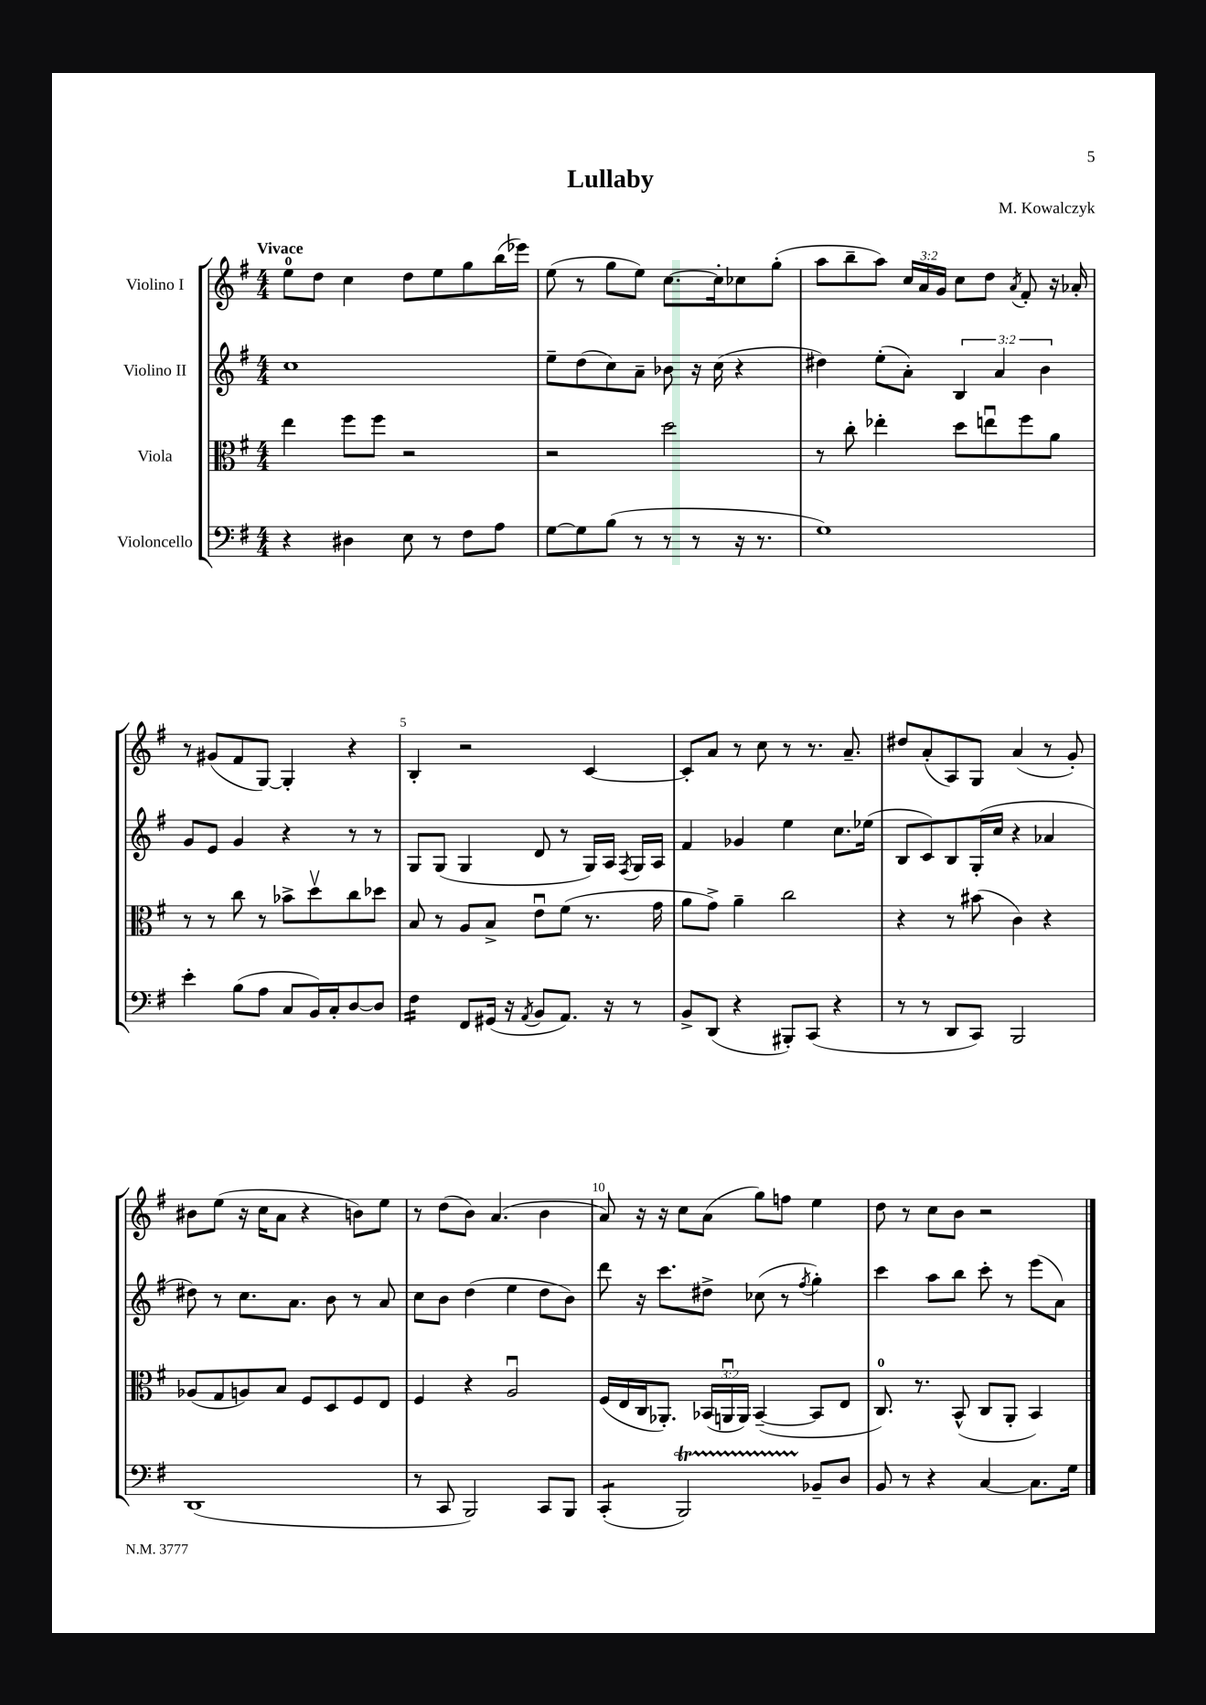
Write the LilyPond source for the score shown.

\header { title = "Lullaby" composer = "M. Kowalczyk" }
<<
\new StaffGroup <<
\new Staff = "s0" \with { instrumentName = "Violino I" } {
    \clef treble \key g \major \numericTimeSignature \time 4/4 \override Staff.TupletNumber.text = #tuplet-number::calc-fraction-text \tempo "Vivace"
    \autoBeamOff e''8[-0 d''8] c''4 d''8[ e''8 g''8 b''16( ees'''16]) |
    e''8( r8 g''8[ e''8]) c''8.[~ c''16-. ces''8 g''8]-.( |
    a''8[ b''8-- a''8]) \tuplet 3/2 { c''16[ a'16 g'16] } c''8[ d''8] \acciaccatura { a'8 } fis'8-. r16 aes'16-. |
    r8 gis'8[( fis'8 g8]~) g4-. r4 |
    b4-. r2 c'4~ |
    c'8[-. a'8] r8 c''8 r8 r8. a'8.-- |
    dis''8[ a'8-.( a8) g8] a'4( r8 g'8-.) |
    bis'8[ e''8]( r16 c''16[ a'8] r4 b'8[) e''8] |
    r8 d''8[( b'8]) a'4.( b'4 |
    a'8) r16 r16 c''8[ a'8]( g''8[) f''8] e''4 |
    d''8 r8 c''8[ b'8] r2 \bar "|." |
}
\new Staff = "s1" \with { instrumentName = "Violino II" } {
    \clef treble \key g \major \numericTimeSignature \time 4/4 \override Staff.TupletNumber.text = #tuplet-number::calc-fraction-text
    \autoBeamOff c''1 |
    e''8[-- d''8( c''8) a'8]-- bes'8 r16 c''16( r4 |
    dis''4) e''8[-.( a'8]-.) \tuplet 3/2 { b4 a'4 b'4 } |
    g'8[ e'8] g'4 r4 r8 r8 |
    g8[ g8]( g4 d'8 r8 g16[) a16] \acciaccatura { fis8 } g16[ a16] |
    fis'4 ges'4 e''4 c''8.[ ees''16]( |
    b8[ c'8) b8 g16-.( c''16] r4 aes'4 |
    dis''8) r8 c''8.[ a'8.] b'8 r8 a'8 |
    c''8[ b'8] d''4( e''4 d''8[ b'8]) |
    d'''8 r16 c'''8.[ dis''8]-> ces''8( r8 \acciaccatura { fis''8 } g''4-.) |
    c'''4 a''8[ b''8] c'''8-. r8 e'''8[( a'8]) \bar "|." |
}
\new Staff = "s2" \with { instrumentName = "Viola" } {
    \clef alto \key g \major \numericTimeSignature \time 4/4 \override Staff.TupletNumber.text = #tuplet-number::calc-fraction-text
    \autoBeamOff e''4 fis''8[ fis''8] r2 |
    r2 d''2 |
    r8 c''8-. ees''4-. d''8[ e''8\downbow fis''8 a'8] |
    r8 r8 c''8 r8 bes'8[-> d''8\upbow c''8 des''8] |
    b8 r8 a8[ b8]-> e'8[\downbow fis'8]( r8. g'16 |
    a'8[ g'8]->) a'4-- c''2 |
    r4 r8 bis'8( c'4) r4 |
    aes8[( g8 a8) b8] fis8[ d8 fis8 e8] |
    fis4 r4 a2\downbow |
    fis16[( e16 c16 aes,8.]-.) \tuplet 3/2 { bes,16[( a,16\downbow a,16]) } bes,4~--( bes,8[ e8] |
    c8.-0) r8. b,8-^( c8[ a,8]-. b,4) \bar "|." |
}
\new Staff = "s3" \with { instrumentName = "Violoncello" } {
    \clef bass \key g \major \numericTimeSignature \time 4/4
    \autoBeamOff r4 dis4 e8 r8 fis8[ a8] |
    g8[~ g8 b8]( r8 r8 r8 r16 r8. |
    g1) |
    e'4-. b8[( a8] c8[ b,16) c16-. d8~ d8] |
    fis4:16 fis,8[ gis,16]( r16 \acciaccatura { a,8 } b,8[ a,8.]) r16 r8 |
    b,8[-> d,8]( r4 bis,,8[-.) c,8]( r4 |
    r8 r8 d,8[ c,8]) b,,2 |
    d,1( |
    r8 c,8 b,,2) c,8[ b,,8] |
    c,4:8-.( b,,2\startTrillSpan) bes,8[--\stopTrillSpan d8] |
    b,8 r8 r4 c4~ c8.[ g16] \bar "|." |
}
>>
>>
\layout { \context { \Score \override BarNumber.break-visibility = ##(#f #t #t) barNumberVisibility = #(every-nth-bar-number-visible 5) } }
